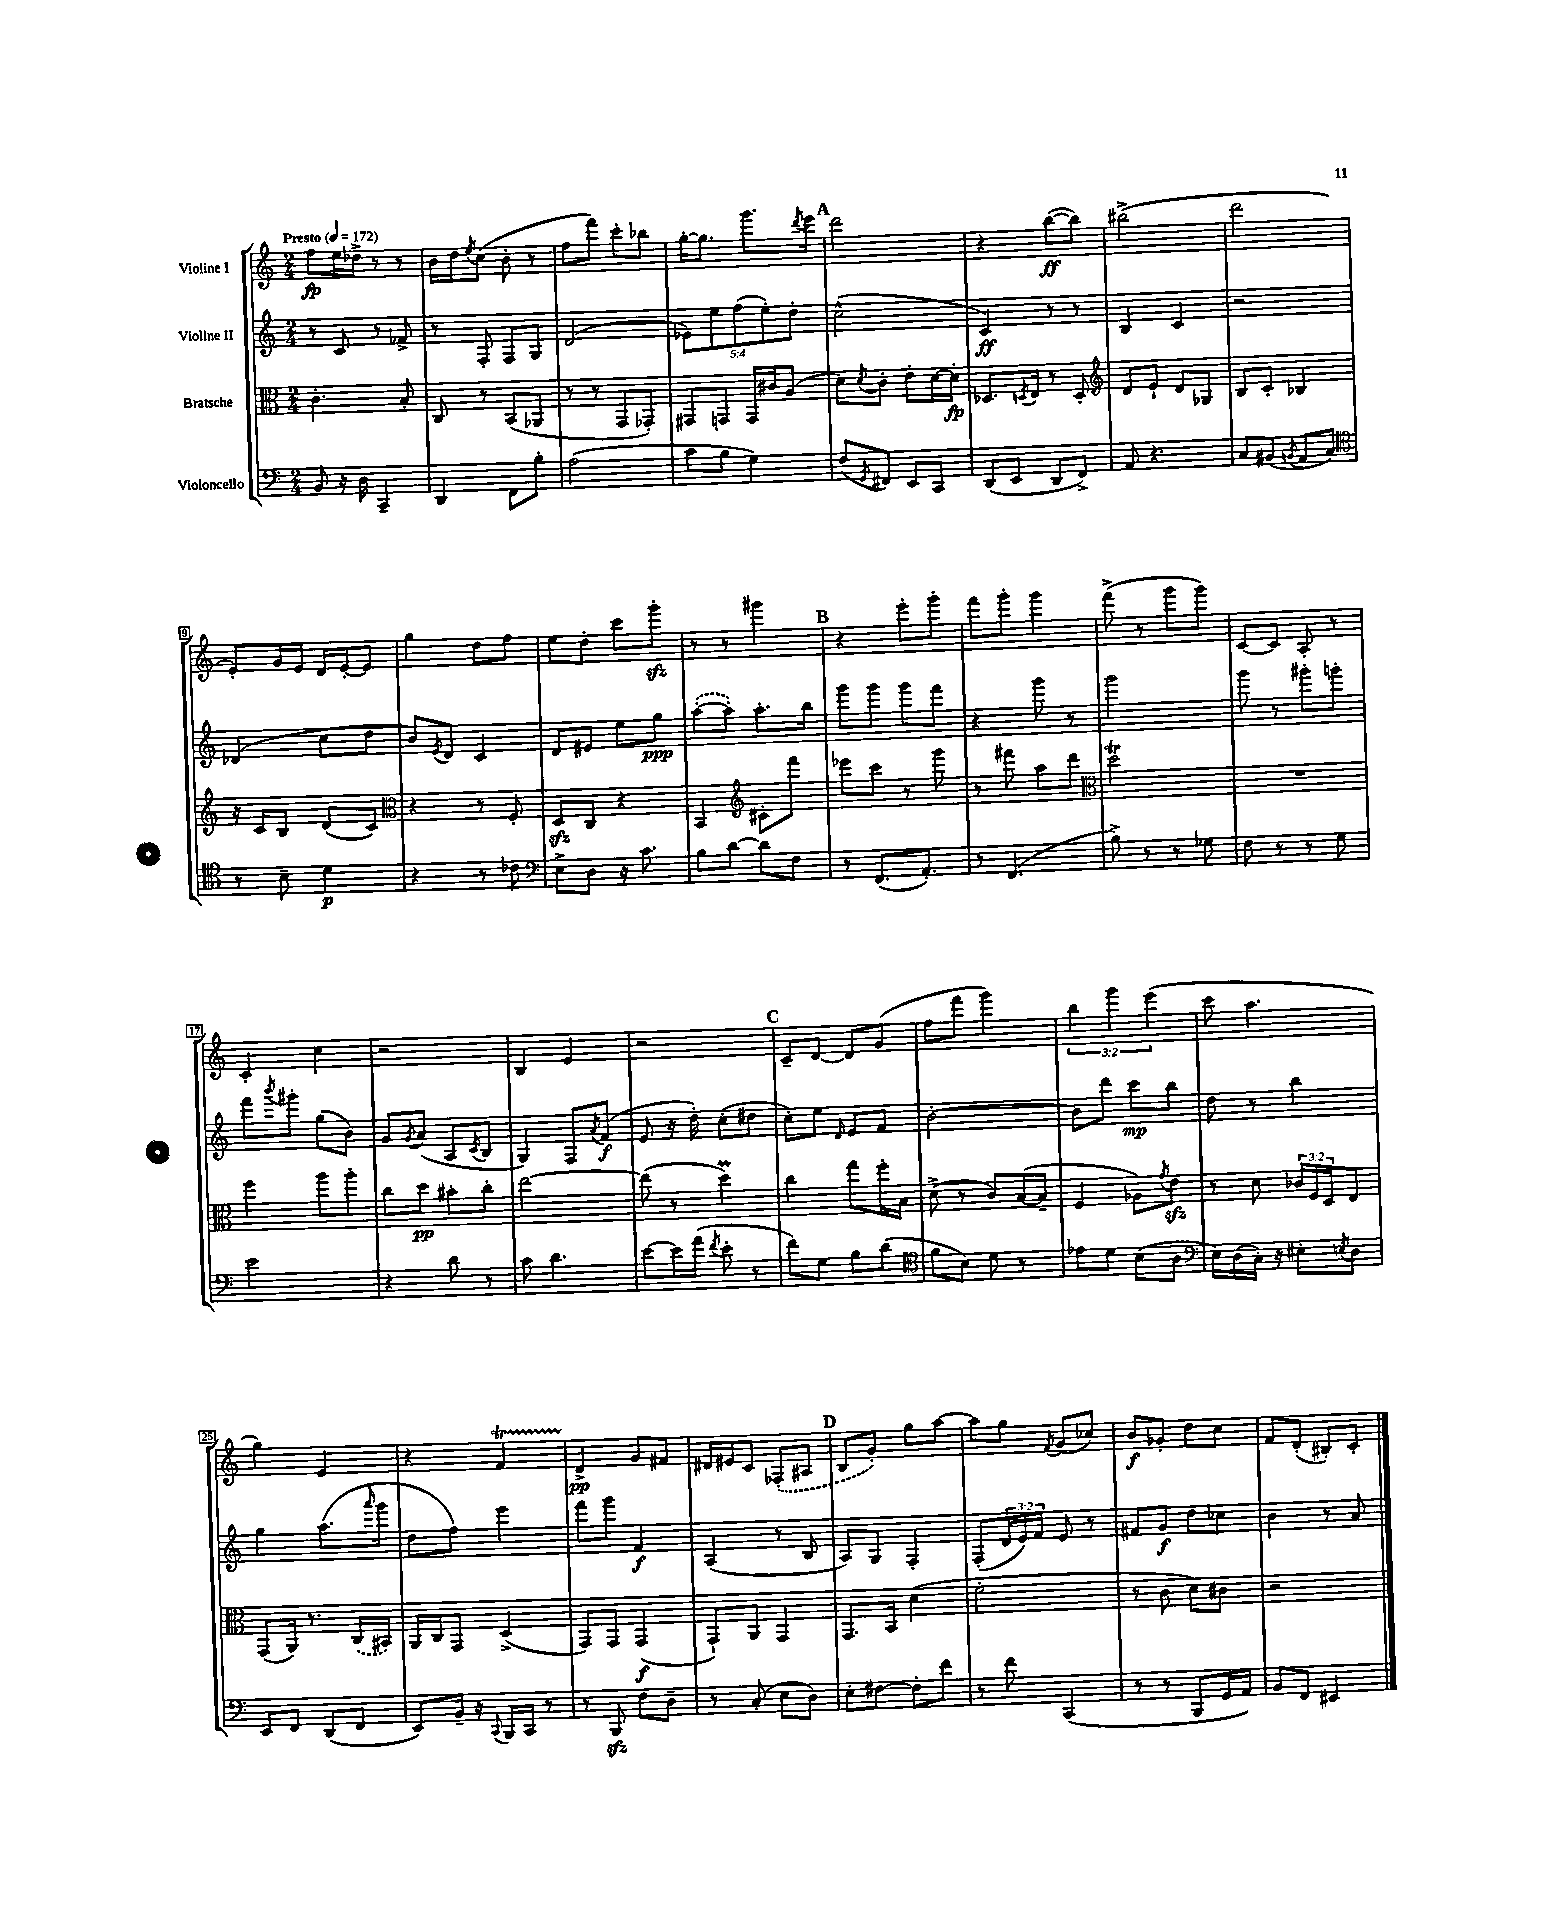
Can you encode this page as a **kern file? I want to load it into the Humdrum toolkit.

**kern	**dynam	**kern	**dynam	**kern	**dynam	**kern	**dynam
*part4	*part4	*part3	*part3	*part2	*part2	*part1	*part1
*staff4	*staff4	*staff3	*staff3	*staff2	*staff2	*staff1	*staff1
*I"Violoncello	*	*I"Bratsche	*	*I"Violine II	*	*I"Violine I	*
*clefF4	*	*clefC3	*	*clefG2	*	*clefG2	*
*k[]	*	*k[]	*	*k[]	*	*k[]	*
*M2/4	*	*M2/4	*	*M2/4	*	*M2/4	*
*MM172	*	*MM172	*	*MM172	*	*MM172	*
=1	=1	=1	=1	=1	=1	=1	=1
!	!	!	!	!	!	!LO:TX:a:B:t=Presto	!
8BB/	.	4.c'\	.	8r	.	8ff\L	fp
16r	.	.	.	8c/	.	16ee\L	.
16D\	.	.	.	.	.	16dd-X^\JJ	.
4CC~/	.	.	.	8r	.	8r	.
.	.	8B'/	.	8f-X^/	.	8r	.
=2	=2	=2	=2	=2	=2	=2	=2
4DD/	.	8C/	.	8r	.	16b\LL	.
.	.	.	.	.	.	16dd\J	.
.	.	.	.	.	.	8qee/	.
.	.	8r	.	8F'/	.	(8cc\J	.
8FF\L	.	(8BB/L	.	8F/L	.	8b'\	.
8B'\J	.	8AA-X/J	.	8G/J	.	8r	.
=3	=3	=3	=3	=3	=3	=3	=3
(2A\	.	8r	.	(2d/	.	8ff\L	.
.	.	8r	.	.	.	8fff\J)	.
.	.	8GG/L	.	.	.	8ccc'\L	.
.	.	8GG-X'/J)	.	.	.	8bb-X\J	.
=4	=4	=4	=4	=4	=4	=4	=4
8c\L	.	8GG#X/L	.	10e-X\L)	.	[16gg'\KL	.
.	.	.	.	.	.	8.gg\J]	.
.	.	.	.	10ee\	.	.	.
8B\J	.	8GGn/J	.	.	.	.	.
.	.	.	.	(10ff\	.	.	.
4G\)	.	16GG/LL	.	.	.	8.ggg\L	.
.	.	.	.	10ee'\)	.	.	.
.	.	16c#X/J	.	.	.	.	.
.	.	(8A/J	.	.	.	.	.
.	.	.	.	10dd'\J	.	.	.
.	.	.	.	.	.	8qddd/	.
.	.	.	.	.	.	16eee\Jk	.
!!LO:REH:place=s1:t=A
=5	=5	=5	=5	=5	=5	=5	=5
(8F/L	.	8d\L)	.	(2cc^^\	.	2ddd\	.
8qGG/	.	8qd/	.	.	.	.	.
8FF#X/J)	.	8c'\J	.	.	.	.	.
8EE/L	.	8e'\L	.	.	.	.	.
8CC/J	.	[16d\L	.	.	.	.	.
.	.	16d'\JJ]	fp	.	.	.	.
=6	=6	=6	=6	=6	=6	=6	=6
(8DD/L	.	8.D-X/L	.	4c/)	ff	4r	.
8EE/J	.	.	.	.	.	.	.
.	.	8qDn/	.	.	.	.	.
.	.	16E/Jk	.	.	.	.	.
8DD/L	.	8r	.	8r	.	([8bb\L	ff
8FF^/J)	.	8D'/	.	8r	.	8bb\J])	.
=7	=7	=7	=7	=7	=7	=7	=7
*	*	*clefG2	*	*	*	*	*
8AA/	.	8d/L	.	4B/	.	(2bb#X^\	.
4.r	.	8e`/J	.	.	.	.	.
.	.	8d/L	.	4c/	.	.	.
.	.	8G-X/J	.	.	.	.	.
=8	=8	=8	=8	=8	=8	=8	=8
8C/L	.	8B/L	.	2r	.	2ddd\	.
(8BB#X/J	.	8c'/J	.	.	.	.	.
8qBBn/	.	.	.	.	.	.	.
8AA/L	.	4B-X/	.	.	.	.	.
8C/J)	.	.	.	.	.	.	.
!!LO:LB:g=z
=9	=9	=9	=9	=9	=9	=9	=9
*clefC4	*	*	*	*	*	*	*
8r	.	16r	.	(4d-X/	.	8e'/L)	.
.	.	16c/KL	.	.	.	.	.
8B~\	.	8B/J	.	.	.	16g/L	.
.	.	.	.	.	.	16e/JJ	.
4d\	p	(8d/L	.	8cc\L	.	16d/LL	.
.	.	.	.	.	.	[16e'/J	.
.	.	8c/J)	.	8dd\J	.	8e/J]	.
=10	=10	=10	=10	=10	=10	=10	=10
*	*	*clefC3	*	*	*	*	*
4r	.	4r	.	8b/L)	.	4gg\	.
.	.	.	.	8qe/	.	.	.
.	.	.	.	8d/J	.	.	.
8r	.	8r	.	4c/	.	8dd\L	.
8c-X\	.	8F'/	.	.	.	8ff\J	.
=11	=11	=11	=11	=11	=11	=11	=11
*clefF4	*	*	*	*	*	*	*
8E^\L	.	8Dzz/L	.	8d/L	.	8ee\L	.
8D\J	.	8C/J	.	8e#X/J	.	8dd'\J	.
16r	.	4r	.	8ee\L	.	8ccc\L	.
8.c\	.	.	.	.	.	.	.
.	.	.	.	8gg\J	ppp	8gggzz'\J	.
=12	=12	=12	=12	=12	=12	=12	=12
8B\L	.	4BB/	.	([8aa'\L	.	8r	.
[8d\J	.	.	.	8aa'\J])	.	8r	.
*	*	*clefG2	*	*	*	*	*
8d\L]	.	8c#X'\L	.	8.aa'\L	.	4ggg#X\	.
8F\J	.	8fff\J	.	.	.	.	.
.	.	.	.	16bb\Jk	.	.	.
!!LO:REH:place=s1:t=B
=13	=13	=13	=13	=13	=13	=13	=13
8r	.	8eee-X\L	.	8ggg\L	.	4r	.
(8.FF/L	.	8ccc\J	.	8ggg\J	.	.	.
.	.	8r	.	8ggg\L	.	8eee'\L	.
8.AA'/J)	.	.	.	.	.	.	.
.	.	8ggg\	.	8fff\J	.	8ggg'\J	.
=14	=14	=14	=14	=14	=14	=14	=14
8r	.	8r	.	4r	.	8fff\L	.
(4.FF/	.	8fff#X\	.	.	.	8ggg'\J	.
.	.	8aa\L	.	8ggg\	.	4ggg\	.
.	.	8ddd\J	.	8r	.	.	.
=15	=15	=15	=15	=15	=15	=15	=15
*	*	*clefC3	*	*	*	*	*
8B^\)	.	2ddT\	.	2ggg\	.	(8fff^\	.
8r	.	.	.	.	.	8r	.
8r	.	.	.	.	.	8ggg\L	.
8G-X\	.	.	.	.	.	8ggg\J)	.
=16	=16	=16	=16	=16	=16	=16	=16
8F\	.	2r	.	8ggg\	.	[8c/L	.
8r	.	.	.	8r	.	8c/J]	.
8r	.	.	.	8ggg#X'\L	.	8A'/	.
8G\	.	.	.	8gggn'\J	.	8r	.
!!LO:LB:g=z
=17	=17	=17	=17	=17	=17	=17	=17
2e\	.	4ff\	.	8fff\L	.	4c'/	.
.	.	.	.	8qbbb/	.	.	.
.	.	.	.	8ggg#X'\J	.	.	.
.	.	8aa\L	.	(8gg\L	.	4cc\	.
.	.	8aa'\J	.	8b\J)	.	.	.
=18	=18	=18	=18	=18	=18	=18	=18
4r	.	8cc\L	.	8g/L	.	2r	.
.	.	.	.	8qg/	.	.	.
.	.	8dd\J	pp	(8a/J	.	.	.
8d\	.	8b#X'\L	.	8A/L	.	.	.
.	.	.	.	8qc/	.	.	.
8r	.	8cc'\J	.	8B/J	.	.	.
=19	=19	=19	=19	=19	=19	=19	=19
8c\	.	[2ee\	.	4G/)	.	4B/	.
4.d\	.	.	.	.	.	.	.
.	.	.	.	8F/L	.	4e/	.
.	.	.	.	8qa/	.	.	.
.	.	.	.	(8f/J	f	.	.
=20	=20	=20	=20	=20	=20	=20	=20
[8e\L	.	(8ee\]	.	8e/	.	2r	.
16e\L]	.	8r	.	16r	.	.	.
(16a\JJ	.	.	.	16dd'\)	.	.	.
8qf/	.	.	.	.	.	.	.
8e'\	.	4ddM\)	.	(8cc'\L	.	.	.
8r	.	.	.	8dd#X\J	.	.	.
!!LO:REH:place=s1:t=C
=21	=21	=21	=21	=21	=21	=21	=21
8f\L)	.	4cc\	.	8cc'\L)	.	8c~/L	.
8G\J	.	.	.	8ee\J	.	[8d/J	.
.	.	.	.	16qqd/	.	.	.
8B\L	.	8gg\L	.	8e/L	.	8d/L]	.
(8d\J	.	16ff'\L	.	8f/J	.	(8g/J	.
.	.	16B\JJ	.	.	.	.	.
=22	=22	=22	=22	=22	=22	=22	=22
*clefC4	*	*	*	*	*	*	*
8f\L	.	(8d^\	.	[2b'\	.	8ff\L	.
8B\J)	.	8r	.	.	.	8fff\J	.
8d\	.	8c/L)	.	.	.	4ggg\)	.
8r	.	([16B/L	.	.	.	.	.
.	.	16B~/JJ]	.	.	.	.	.
=23	=23	=23	=23	=23	=23	=23	=23
8e-X\L	.	4F/	.	8b\L]	.	6bb\	.
8d\J	.	.	.	8ddd\J	.	.	.
.	.	.	.	.	.	6ggg\	.
(8B\L	.	8A-X\L)	.	8ccc\L	mp	.	.
.	.	.	.	.	.	(6eee\	.
.	.	8qg/	.	.	.	.	.
8A\J	.	8ezz\J	.	8bb\J	.	.	.
=24	=24	=24	=24	=24	=24	=24	=24
*clefF4	*	*	*	*	*	*	*
16E\LL)	.	8r	.	8dd\	.	8ccc\	.
(16D\	.	.	.	.	.	.	.
16C'\JJ)	.	8d\	.	8r	.	4.aa\	.
16r	.	.	.	.	.	.	.
8E#X'\L	.	24c-X/LL	.	4bb\	.	.	.
.	.	24F/	.	.	.	.	.
.	.	24D/J	.	.	.	.	.
8qEn/	.	.	.	.	.	.	.
8D\J	.	8E/J	.	.	.	.	.
!!LO:LB:g=z
=25	=25	=25	=25	=25	=25	=25	=25
8EE/L	.	(8GG/L	.	4gg\	.	4gg\)	.
8FF/J	.	16AA/Jk)	.	.	.	.	.
.	.	8.r	.	.	.	.	.
(8DD/L	.	.	.	(8.aa\L	.	4e/	.
8FF/J	.	(16C/LL	.	.	.	.	.
.	.	.	.	16qqaaa/	.	.	.
.	.	16BB#X/JJ)	.	16ggg\Jk	.	.	.
=26	=26	=26	=26	=26	=26	=26	=26
8EE/L)	.	16AA/LL	.	8dd\L	.	4r	.
.	.	16C/J	.	.	.	.	.
16BB~/Jk	.	8GG/J	.	8ff\J)	.	.	.
16r	.	.	.	.	.	.	.
8qqCC/	.	.	.	.	.	.	.
16BBB/LL	.	(4D^/	.	4eee\	.	4fT/	.
16CC/JJ	.	.	.	.	.	.	.
8r	.	.	.	.	.	.	.
=27	=27	=27	=27	=27	=27	=27	=27
8r	.	8GG/L)	.	8fff\L	.	4d^/	pp
8BBBzz/	.	8GG/J	.	8ggg\J	.	.	.
8F\L	.	(4GG/	f	4f/	f	8g/L	.
8D~\J	.	.	.	.	.	8f#X/J	.
=28	=28	=28	=28	=28	=28	=28	=28
8r	.	8GG`/L)	.	(4A/	.	16d#X/LL	.
.	.	.	.	.	.	16e#X/J	.
(8C'/	.	8AA/J	.	.	.	8c/J	.
8E\L	.	4GG/	.	8r	.	(8F-X'/L	.
8D\J)	.	.	.	8B/	.	8A#X/J	.
!!LO:REH:place=s1:t=D
=29	=29	=29	=29	=29	=29	=29	=29
8E'\L	.	8.GG/L	.	8A/L)	.	8B/L	.
[8F#X\J	.	.	.	8G/J	.	8g'/J)	.
.	.	16BB/Jk	.	.	.	.	.
8F#'\L]	.	(4d\	.	4F'/	.	8gg\L	.
8f\J	.	.	.	.	.	[8aa\J	.
=30	=30	=30	=30	=30	=30	=30	=30
8r	.	2f'\	.	(8F'/L	.	8aa\L]	.
8f\	.	.	.	24d/L	.	8gg\J	.
.	.	.	.	24e/)	.	.	.
.	.	.	.	24f/JJ	.	.	.
.	.	.	.	.	.	8qf/	.
(4CC/	.	.	.	8e/	.	(8g/L	.
.	.	.	.	8r	.	8cc-X/J)	.
=31	=31	=31	=31	=31	=31	=31	=31
8r	.	8r	.	8f#X/L	.	8b/L	f
8r	.	8c\	.	8g/J	f	8g-X'/J	.
8BBB/L	.	8d\L)	.	8dd\L	.	8dd\L	.
16GG/L	.	8c#X\J	.	8cc-X\J	.	8cc\J	.
16AA/JJ)	.	.	.	.	.	.	.
=32	=32	=32	=32	=32	=32	=32	=32
8BB/L	.	2r	.	4b\	.	8f/L	.
8FF/J	.	.	.	.	.	(8d'/J	.
4EE#X/	.	.	.	8r	.	8B#X'/L)	.
.	.	.	.	8a/	.	8c'/J	.
==	==	==	==	==	==	==	==
*-	*-	*-	*-	*-	*-	*-	*-
